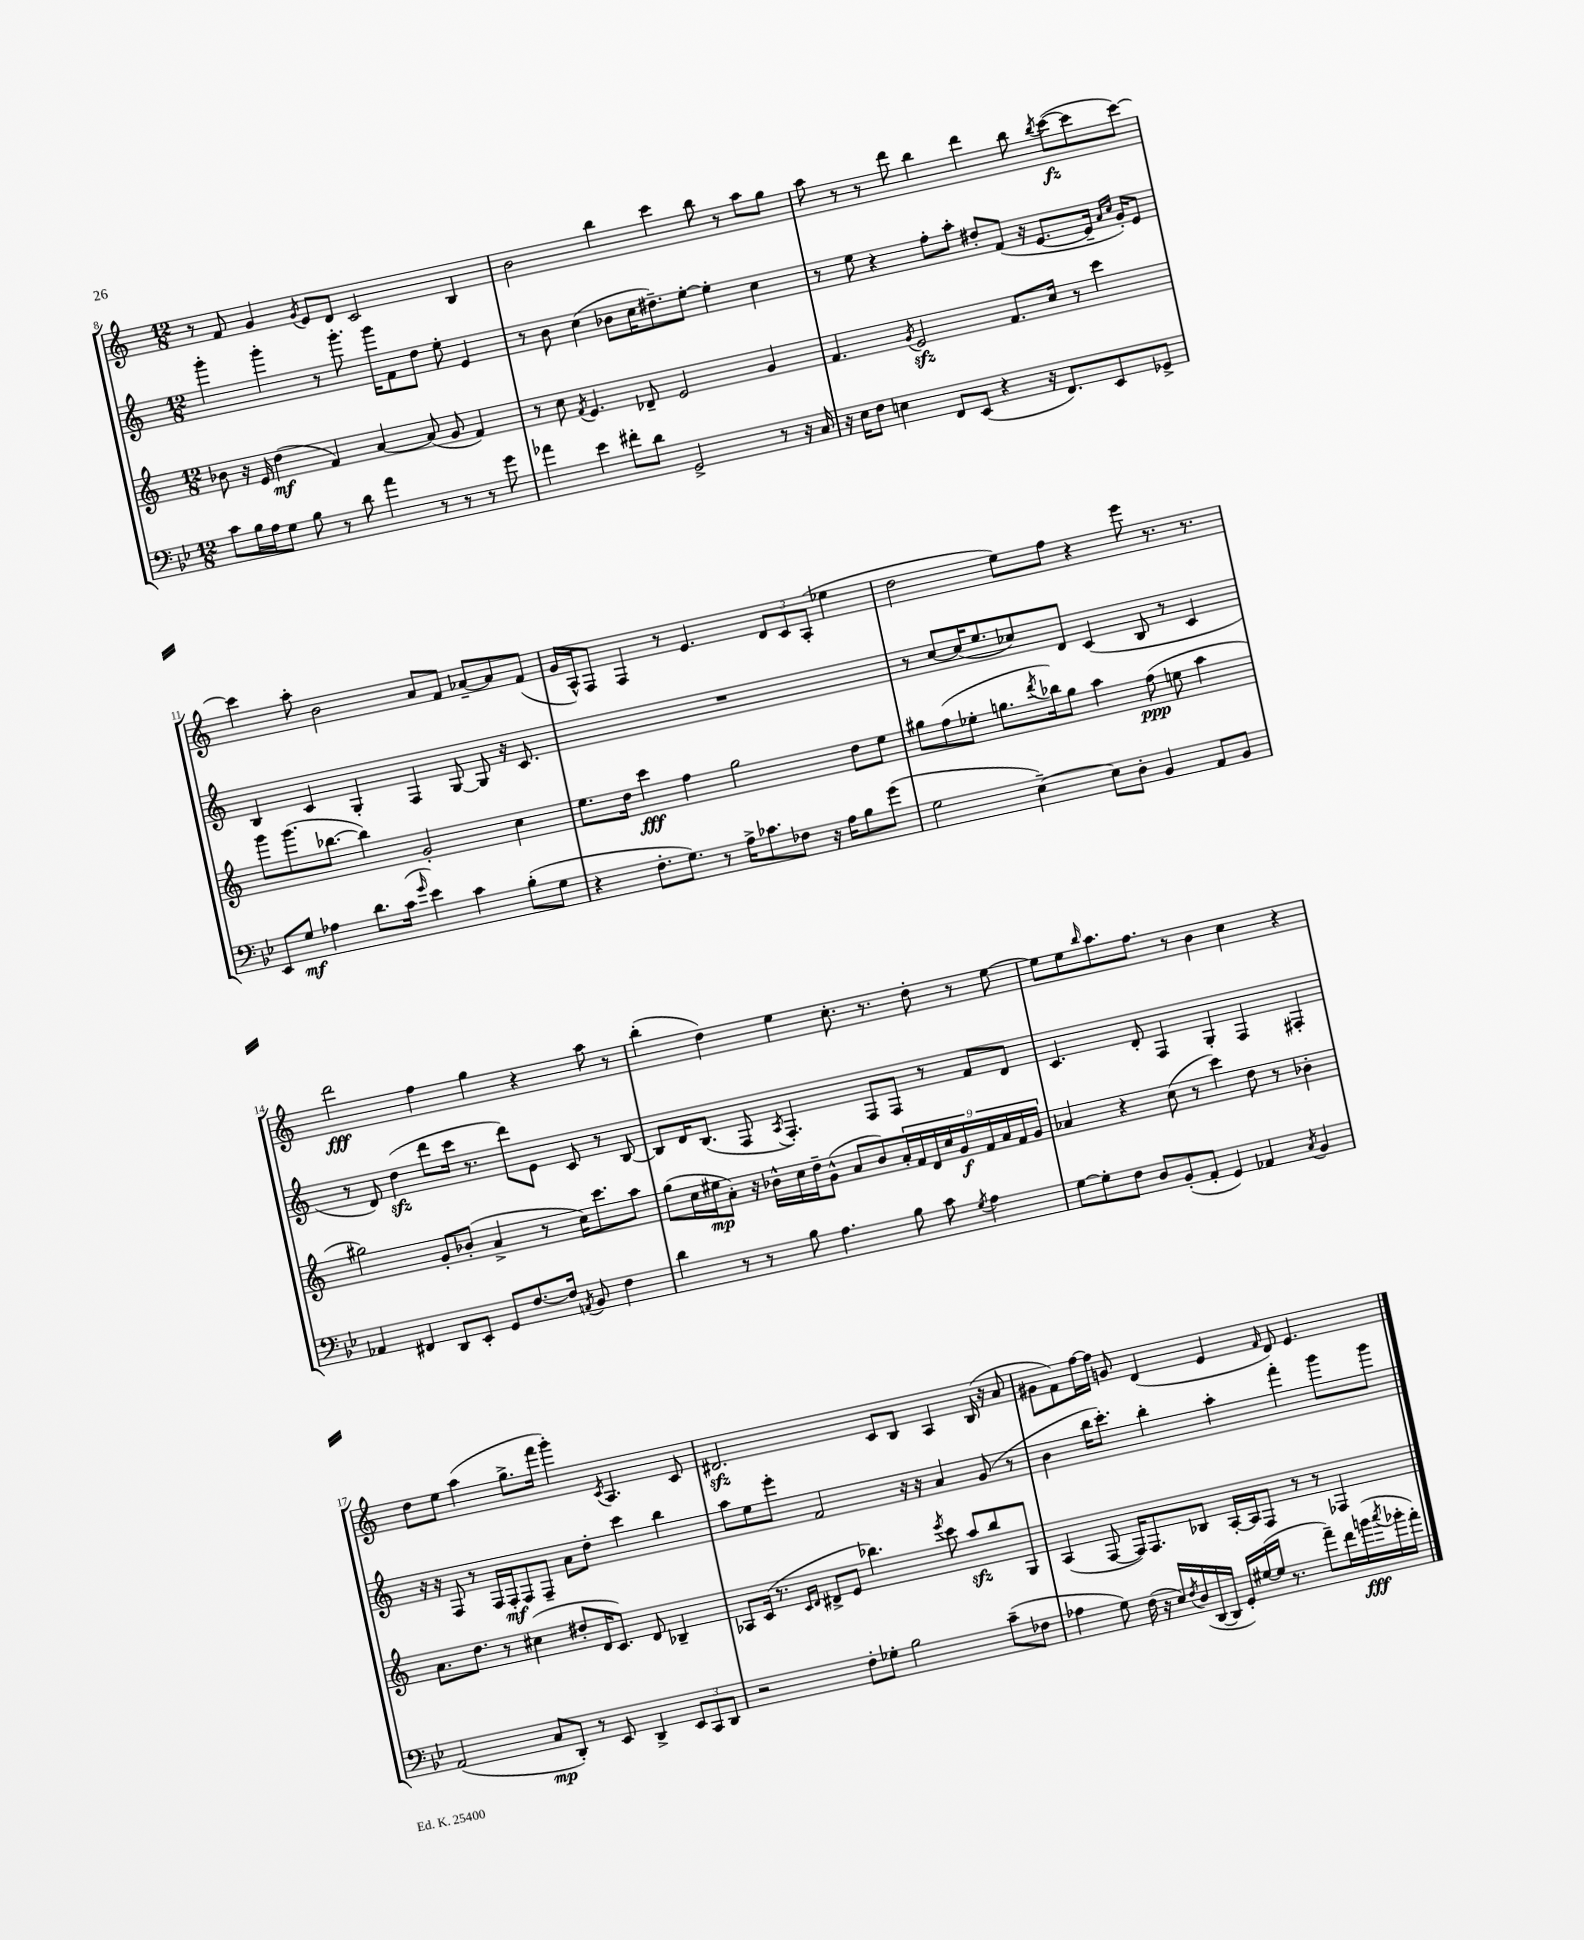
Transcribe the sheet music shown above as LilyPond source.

<<
\new StaffGroup <<
\new Staff = "s0" {
    \clef treble \key c \major \numericTimeSignature \time 12/8
    r8 f'8 g'4 \acciaccatura { g'8 } e'8 d'8 c'2 b4 |
    b'2 b''4 c'''4 b''8 r8 a''8 g''8 |
    a''8 r8 r8 d'''8 b''4 d'''4 b''8 \acciaccatura { b''8 } c'''8~\fz( c'''8 c'''8~) |
    c'''4 a''8-. b'2 a'8 f'8 aes'8~-- aes'8 f'8( |
    g'16 a16-^) f8 f4 r8 e'4. \tuplet 3/2 { d'8 c'8 a8-.( } ees''4 |
    d''2 e''8) f''8 r4 e'''8 r8. r8. |
    d'''2\fff f''4 g''4 r4 a''8 r8 |
    b''4-.( d''4) e''4 c''8.-. r8. d''8-. r8 e''8~ |
    e''8 e''8 \grace { b''16 } a''8. f''8. r8 b'4 c''4 r4 |
    d''8 e''8 a''4( g''8.-> f'''16 g'''4-.) \acciaccatura { c'8 } a4. c'8 |
    dis'2.\sfz c'8 b8 a4 b16( r16 a'8 |
    gis'8 f'8) f''16~ f''16 g'8 d'4( e'4 \grace { f'16 } d'8) e'4. \bar "|." |
}
\new Staff = "s1" {
    \clef treble \key c \major \numericTimeSignature \time 12/8
    g'''4-. g'''4-. r8 g'''8.-. g'''16 f'8 d''8 e''8-. e'4 |
    r8 b'8 c''4( bes'8 c''16 dis''8.--) e''8~-. e''4-. c''4 |
    r8 e''8 r4 f''8-. a''8-. dis''8-. f'8( r16 e'8.~ e'16-- \grace { a'16 c''16 } g'16-.) e'8 |
    b4 c'4 g4-. f4 g8~ g8 r16 c'8. |
    R1. |
    r8 c''8~ c''16( e''8. ces''8) d'8 c'4( b8 r8 c'4 |
    r8 d'8) d''4\sfz( d'''8 c'''16 r8. d'''8) e'8 c'8 r8 b8~ |
    b8 d'16 b8.( f8 \acciaccatura { a8 } f4.-.) f8 f8 r8 f'8 d'8 |
    c'4. d'8-. f4 g4-. f4 fis4-. |
    r16 r16 f8 r8 f16 f16-.\mf f8 f8-- a'8 d''8-. c'''4 b''4 |
    a''8 e''8 e'''8-. f'2 r16 r16 a'4 g'8( r8 |
    b'4 b''16 c'''8.-.) b''4-. a''4-. f'''4-. g'''8 g'''8 \bar "|." |
}
\new Staff = "s2" {
    \clef treble \key c \major \numericTimeSignature \time 12/8
    bes'8 r16 e'16 d''4\mf( f'4) a'4~ a'8( g'8 f'4) |
    r8 c''8 \acciaccatura { f'8 } e'4. des'8-- e'2 g'4 |
    f'4. \acciaccatura { g'8 } e'2\sfz f'8. c''16 r8 c'''4 |
    g'''8 g'''8.( bes''8.~ bes''4) g'2-. c''4 |
    e''8. d''16 c'''4\fff f''4 g''2 d''8 e''8 |
    gis''8 f''8( ees''8-. g''8. \acciaccatura { d'''8 } bes''16) g''8 a''4 f''8\ppp( e''8 a''4 |
    gis''2) g'8-. bes'8-.( a'4-> r8 c''16) c'''8. a''8 |
    g''8( c''16 eis''16\mp a'8-.) r16 bes'16-^ c''16 d''16-- g'8-^( a'8 bes'8) \tuplet 9/8 { a'16-. f'16 d'16 c''16 g'16\f f'16 a'16 f'16 g'16 } |
    aes'4 r4 c''8( r8 c'''4) d''8 r8 bes'4-. |
    a'8. d''8. r8 cis''4( dis''8-. d'16 c'8.) d'8 bes4-- |
    aes8 c'16( r8. \grace { c'16 d'16 } dis'8-> e'8 bes''4.) \acciaccatura { e'''8 } c'''8 a''8\sfz bes''8 g8 |
    a4( f8~ f16) f8. bes8 a16~-. a16 f8 r8 r8 fes4 \bar "|." |
}
\new Staff = "s3" {
    \clef bass \key bes \major \numericTimeSignature \time 12/8
    c'8 bes16 a16 g8 bes8 r8 d'8 a'4 r8 r8 r8 g'8 |
    aes'4 ees'4 fis'8-. d'8 g,2-> r8 r16 c16 |
    r16 ees16 f8 e4 f,8 ees,8( r4 r16 f,8.) ees,8 ges,8-> |
    ees,8 g8\mf aes4 d'8. c'16( \grace { g'16 } ees'4) c'4 bes8-.( g8 |
    r4 f8.-. g8.) r8 a16-> ces'8. fes8 r16 a16 bes8 g'8( |
    g2 ees4~--) ees8 d8-. bes,4 a,8 bes,8 |
    aes,4 fis,4 d,8 ees,8-. g,8 f8.~ f16 \acciaccatura { a,8 } bes,8 f4 |
    d'4 r8 r8 bes8 a4. bes8 c'8 \acciaccatura { g8 } a4 |
    g8~ g8-. f8 d8 bes,8-.( a,8-. g,4) aes,4 \acciaccatura { c8 } bes,4 |
    a,2( c8\mp d,8-.) r8 ees,8 d,4-> \tuplet 3/2 { ees,8 c,8 d,8 } |
    r2 f8-. ges8-. bes2 c'8--( fes8 |
    aes4 g8) f16( r16 ees16) \acciaccatura { f8 } d16( d,16~ d,16 g,16-.) gis16~( gis16 r8. a'8--) f'16 b'16\fff( \acciaccatura { c''8 } bes'16-. a'16-.) \bar "|." |
}
>>
>>
\layout { \context { \Score currentBarNumber = #8 } }
